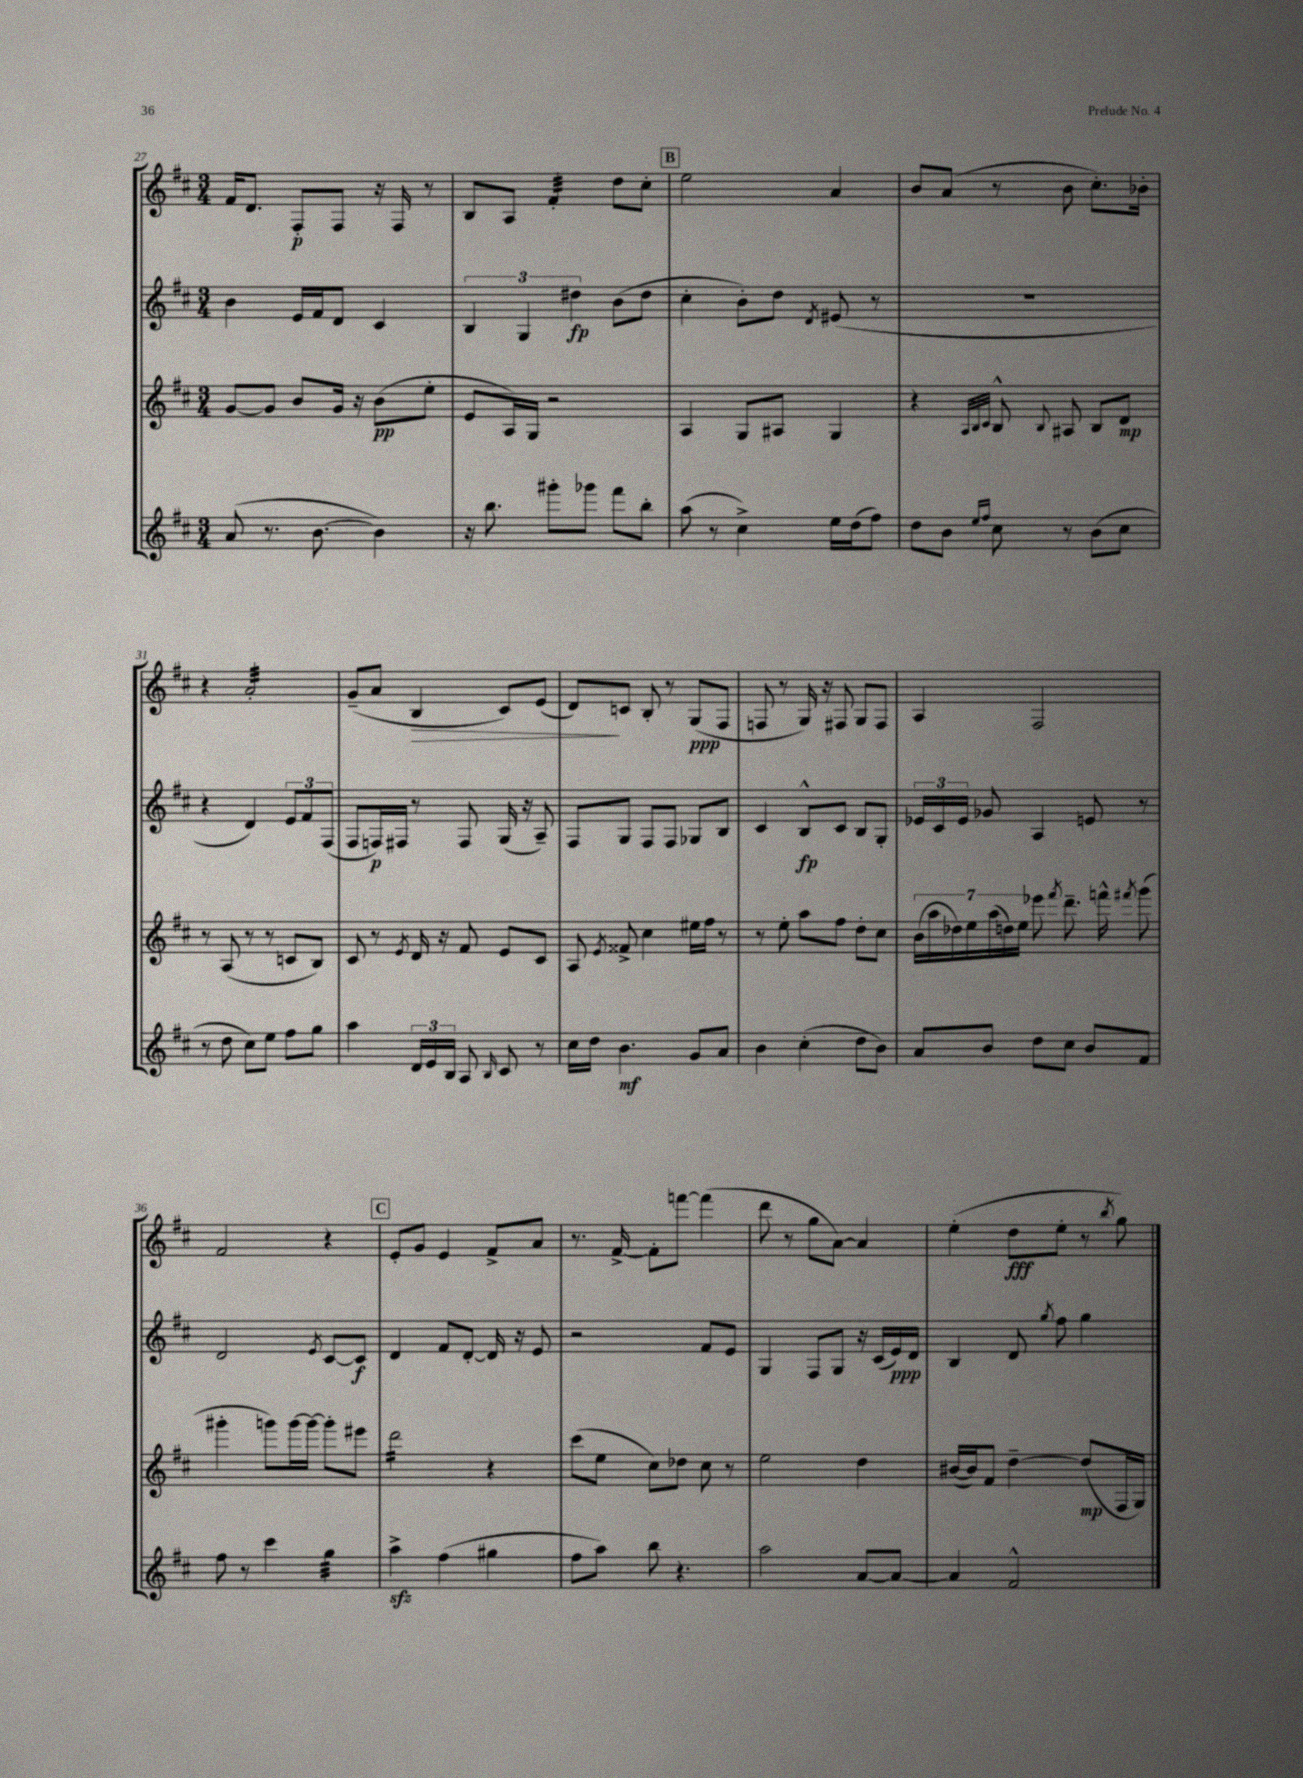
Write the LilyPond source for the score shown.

<<
\new StaffGroup <<
\new Staff = "s0" {
    \clef treble \key d \major \numericTimeSignature \time 3/4
    \autoBeamOff fis'16[ d'8.] fis8[-.\p fis8] r16 fis16 r8 |
    b8[ a8] fis'4:32-. d''8[ cis''8]-. |
    \mark \markup { \box "B" } e''2 a'4 |
    b'8[ a'8]( r8 b'8 cis''8.[-.) bes'16]-. |
    r4 a'2:32-. |
    g'8[--( a'8] b4\> cis'8[) e'8]( |
    d'8[\!) c'8] b8-. r8 g8[\ppp( fis8] |
    f8 r8 g16) r16 fis8 g8[ fis8] |
    a4 fis2 |
    fis'2 r4 |
    \mark \markup { \box "C" } e'8[-. g'8] e'4 fis'8[-> a'8] |
    r8. fis'16~-> fis'8[-. f'''8]~ f'''4( |
    d'''8 r8 g''8[ a'8]~) a'4 |
    e''4-.( d''8[\fff e''8]-. r8 \acciaccatura { b''8 } g''8) \bar "|." |
}
\new Staff = "s1" {
    \clef treble \key d \major \numericTimeSignature \time 3/4
    \autoBeamOff b'4 e'16[ fis'16 d'8] cis'4 |
    \tuplet 3/2 { b4 g4 dis''4\fp } b'8[( dis''8] |
    \mark \markup { \box "B" } cis''4-. b'8[-.) d''8] \acciaccatura { d'8 } eis'8( r8 |
    R2. |
    r4 d'4) \tuplet 3/2 { e'8[ fis'8 fis8]( } |
    fis8[ f16\p) fis16] r8 fis8 g16( r16 a8--) |
    fis8[ g8] fis8[ fis8] ges8[ b8] |
    cis'4 b8[-^\fp cis'8] b8[ g8]-. |
    \tuplet 3/2 { ees'16[ cis'16 ees'16] } ges'8 a4 e'8 r8 |
    d'2 \acciaccatura { e'8 } cis'8[~ cis'8]\f |
    \mark \markup { \box "C" } d'4 fis'8[ d'8]~-. d'16 r16 e'8 |
    r2 fis'8[ e'8] |
    g4 fis8[ g8] r16 cis'16[( e'16\ppp) d'16] |
    b4 d'8 \acciaccatura { g''8 } fis''8 g''4 \bar "|." |
}
\new Staff = "s2" {
    \clef treble \key d \major \numericTimeSignature \time 3/4
    \autoBeamOff g'8[~ g'8] b'8[ g'16] r16 b'8[\pp( e''8]-. |
    e'8[ a16) g16] r2 |
    \mark \markup { \box "B" } a4 g8[ ais8] g4 |
    r4 \grace { a32[ b32 cis'32] } b8-^ \appoggiatura { b8 } ais8 b8[ d'8]\mp |
    r8 a8( r8 r8 c'8[ b8]) |
    cis'8 r8 \acciaccatura { e'8 } d'16 r16 fis'8 e'8[ cis'8] |
    a8 \acciaccatura { e'8 } fisis'8-> cis''4 eis''16[ fis''16] r8 |
    r8 e''8-. a''8[ fis''8] d''8[-. cis''8] |
    \tuplet 7/4 { b'16[( a''16 des''16) e''16 a''16( d''16) e''16] } ees'''8 \acciaccatura { fis'''8 } d'''8.-- f'''16-^ \acciaccatura { fis'''8 } g'''8( |
    gis'''4-. g'''8[) g'''16~ g'''16]~ g'''8[-. eis'''8] |
    \mark \markup { \box "C" } d'''2:16 r4 |
    cis'''8[( e''8] cis''8[) des''8] cis''8 r8 |
    e''2 d''4 |
    bis'16[~( bis'16) fis'8] d''4~-- d''8[\mp( fis16 g16]) \bar "|." |
}
\new Staff = "s3" {
    \clef treble \key d \major \numericTimeSignature \time 3/4
    \autoBeamOff a'8( r8. b'8.~ b'4) |
    r16 b''8. gis'''8[-. ges'''8] fis'''8[ b''8]-. |
    \mark \markup { \box "B" } a''8( r8 cis''4->) e''16[ d''16( fis''8]) |
    d''8[ b'8] \grace { e''16[ fis''16] } cis''8 r8 b'8[( cis''8] |
    r8 d''8 cis''8[) e''8] fis''8[ g''8] |
    a''4 \tuplet 3/2 { d'16[ e'16 b16] } a8 \grace { b16 } cis'8 r8 |
    cis''16[ d''16] b'4.\mf g'8[ a'8] |
    b'4 cis''4-.( d''8[ b'8]) |
    a'8[ b'8] d''8[ cis''8] b'8[ fis'8] |
    fis''8 r8 cis'''4 g''4:32 |
    \mark \markup { \box "C" } a''4->\sfz fis''4( gis''4 |
    fis''8[ a''8]) b''8 r4. |
    a''2 a'8[~ a'8]~ |
    a'4 fis'2-^ \bar "|." |
}
>>
>>
\layout { \context { \Score currentBarNumber = #27 } }
